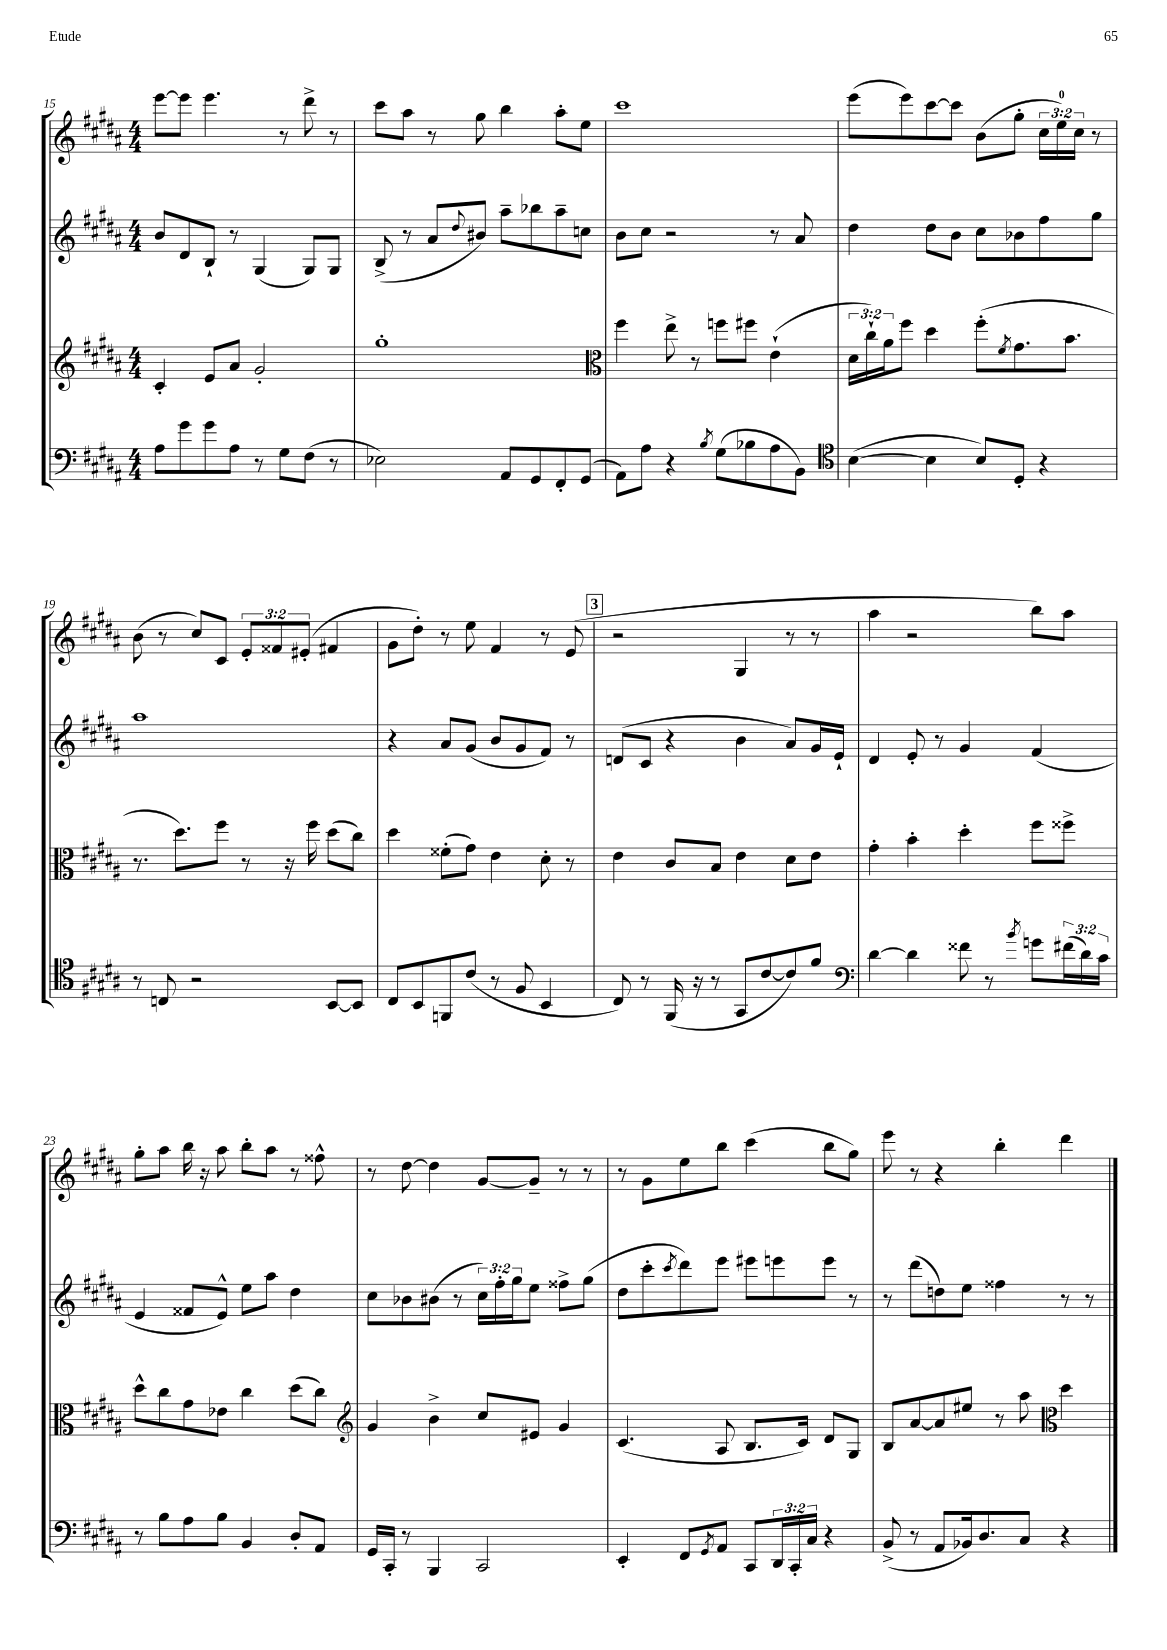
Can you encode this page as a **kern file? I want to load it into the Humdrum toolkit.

**kern	**kern	**kern	**kern
*staff4	*staff3	*staff2	*staff1
*clefF4	*clefG2	*clefG2	*clefG2
*k[f#c#g#d#a#]	*k[f#c#g#d#a#]	*k[f#c#g#d#a#]	*k[f#c#g#d#a#]
*M4/4	*M4/4	*M4/4	*M4/4
8A#\L	4c#'/	8b/L	[8eee\L
8g#\	.	8d#/	8eee\]J
8g#\	8e/L	8B`/J	4.eee\
8A#\J	8a#/J	8r	.
8r	2g#'/	(4G#/	.
8G#\L	.	.	8r
(8F#\J	.	8G#/L)	8ddd#^\
8r	.	8G#/J	8r
=	=	=	=
2E-\)	1gg#'	(8B^/	8ccc#\L
.	.	8r	8aa#\J
.	.	8a#/L	8r
.	.	8qqdd#/	.
.	.	8b#/J)	8gg#\
8AA#/L	.	8aa#~\L	4bb\
8GG#/	.	8bb-\	.
8FF#'/	.	8aa#~\	8aa#'\L
(8GG#/J	.	8cc\J	8ee\J
=	=	=	=
*	*clefC3	*	*
8AA#\L)	4ff#\	8b\L	1ccc#
8A#\J	.	8cc#\J	.
4r	8ee^\	2r	.
.	8r	.	.
8qB/	.	.	.
(8G#\L	8ff\L	.	.
8B-\	8ff#\J	.	.
8A#\	(4e`\	8r	.
8BB\J)	.	8a#/	.
=	=	=	=
*clefC4	*	*	*
([4B\	24d#\LL	4dd#\	(8eee\L
.	24cc#`\)	.	.
.	24a#\J	.	.
.	8ff#\J	.	8eee\)
4B\]	4dd#\	8dd#\L	[8ccc#\
.	.	8b\J	8ccc#\]J
8B/L)	(8ff#'\L	8cc#\L	(8b\L
.	8qf#/	.	.
8D#'/J	8.g#\	8b-\	8gg#'\J
4r	.	8ff#\	24cc#\LL
.	.	.	24ee\)
.	8.b\J	.	.
.	.	.	24cc#\JJ
.	.	8gg#\J	8r
=	=	=	=
8r	8.r	1aa#	(8b\
8C/	.	.	8r
.	8.dd#\L)	.	.
2r	.	.	8cc#/L)
.	8ff#\J	.	8c#/J
.	8r	.	12e'/L
.	.	.	12f##/
.	16r	.	.
.	.	.	(12e#'/J
.	16ff#\	.	.
[8BB/L	(8dd#\L	.	4f#/
8BB/]J	8cc#\J)	.	.
=	=	=	=
8C#/L	4dd#\	4r	8g#\L
8BB/	.	.	8dd#'\J)
8FF/	(8f##'\L	8a#/L	8r
(8c#/J	8g#\J)	(8g#/J	8ee\
8r	4e\	8b/L	4f#/
8F#/	.	8g#/	.
4BB/	8d#'\	8f#/J)	8r
.	8r	8r	(8e/
=	=	=	=
8C#/)	4e\	(8d/L	2r
8r	.	8c#/J	.
(16FF#/	8c#/L	4r	.
16r	.	.	.
8r	8B/J	.	.
8GG#/L	4e\	4b\	4G#/
[8c#/	.	.	.
8c#/])	8d#\L	8a#/L)	8r
8f#/J	8e\J	16g#/L	8r
.	.	16e`/JJ	.
=	=	=	=
*clefF4	*	*	*
[4d#\	4g#'\	4d#/	4aa#\
4d#\]	4b'\	8e'/	2r
.	.	8r	.
8f##\	4dd#'\	4g#/	.
8r	.	.	.
8qb/	.	.	.
8g\L	8ff#\L	(4f#/	8bb\L)
(24f#\L	8ff##^\J	.	8aa#\J
24d#\)	.	.	.
24c#\JJ	.	.	.
=	=	=	=
8r	8dd#^^\L	4e/	8gg#'\L
8B\L	8cc#\	.	8aa#\J
8A#\	8g#\	8f##/L	16bb\
.	.	.	16r
8B\J	8e-\J	8e^^/J)	8aa#\
4BB/	4cc#\	8ee\L	8bb'\L
.	.	8aa#\J	8aa#\J
8D#'/L	(8dd#\L	4dd#\	8r
8AA#/J	8cc#\J)	.	8ff##^^\
=	=	=	=
*	*clefG2	*	*
16GG#/LL	4g#/	8cc#\L	8r
16CC#'/JJ	.	.	.
8r	.	8b-\	[8dd#\
4BBB/	4b^\	(8b#\J	4dd#\]
.	.	8r	.
2CC#/	8cc#/L	24cc#\LL)	[8g#/L
.	.	24ff#'\	.
.	.	24gg#\J	.
.	8e#/J	8ee\J	8g#~/]J
.	4g#/	8ff##^\L	8r
.	.	(8gg#\J	8r
=	=	=	=
4EE'/	(4.c#/	8dd#\L	8r
.	.	8ccc#'\	8g#\L
.	.	8qccc#/	.
8FF#/L	.	8ddd#\)	8ee\
8qGG#/	.	.	.
8AA#/J	8A#/	8eee\J	8bb\J
8CC#/L	8.B/L	8eee#\L	(4ccc#\
24DD#/L	.	8eee\	.
24CC#'/	.	.	.
.	16c#/Jk)	.	.
24C#/JJ	.	.	.
4r	8d#/L	8eee\J	8bb\L
.	8G#/J	8r	8gg#\J)
=	=	=	=
(8BB^/	8B/L	8r	8eee\
8r	[8a#/	(8ddd#\L	8r
8AA#/L	8a#/]	8dd\)	4r
16BB-/k)	8ee#/J	8ee\J	.
8.D#/	.	.	.
.	8r	4ff##\	4bb'\
8C#/J	8aa#\	.	.
*	*clefC3	*	*
4r	4dd#\	8r	4ddd#\
.	.	8r	.
==	==	==	==
*-	*-	*-	*-
